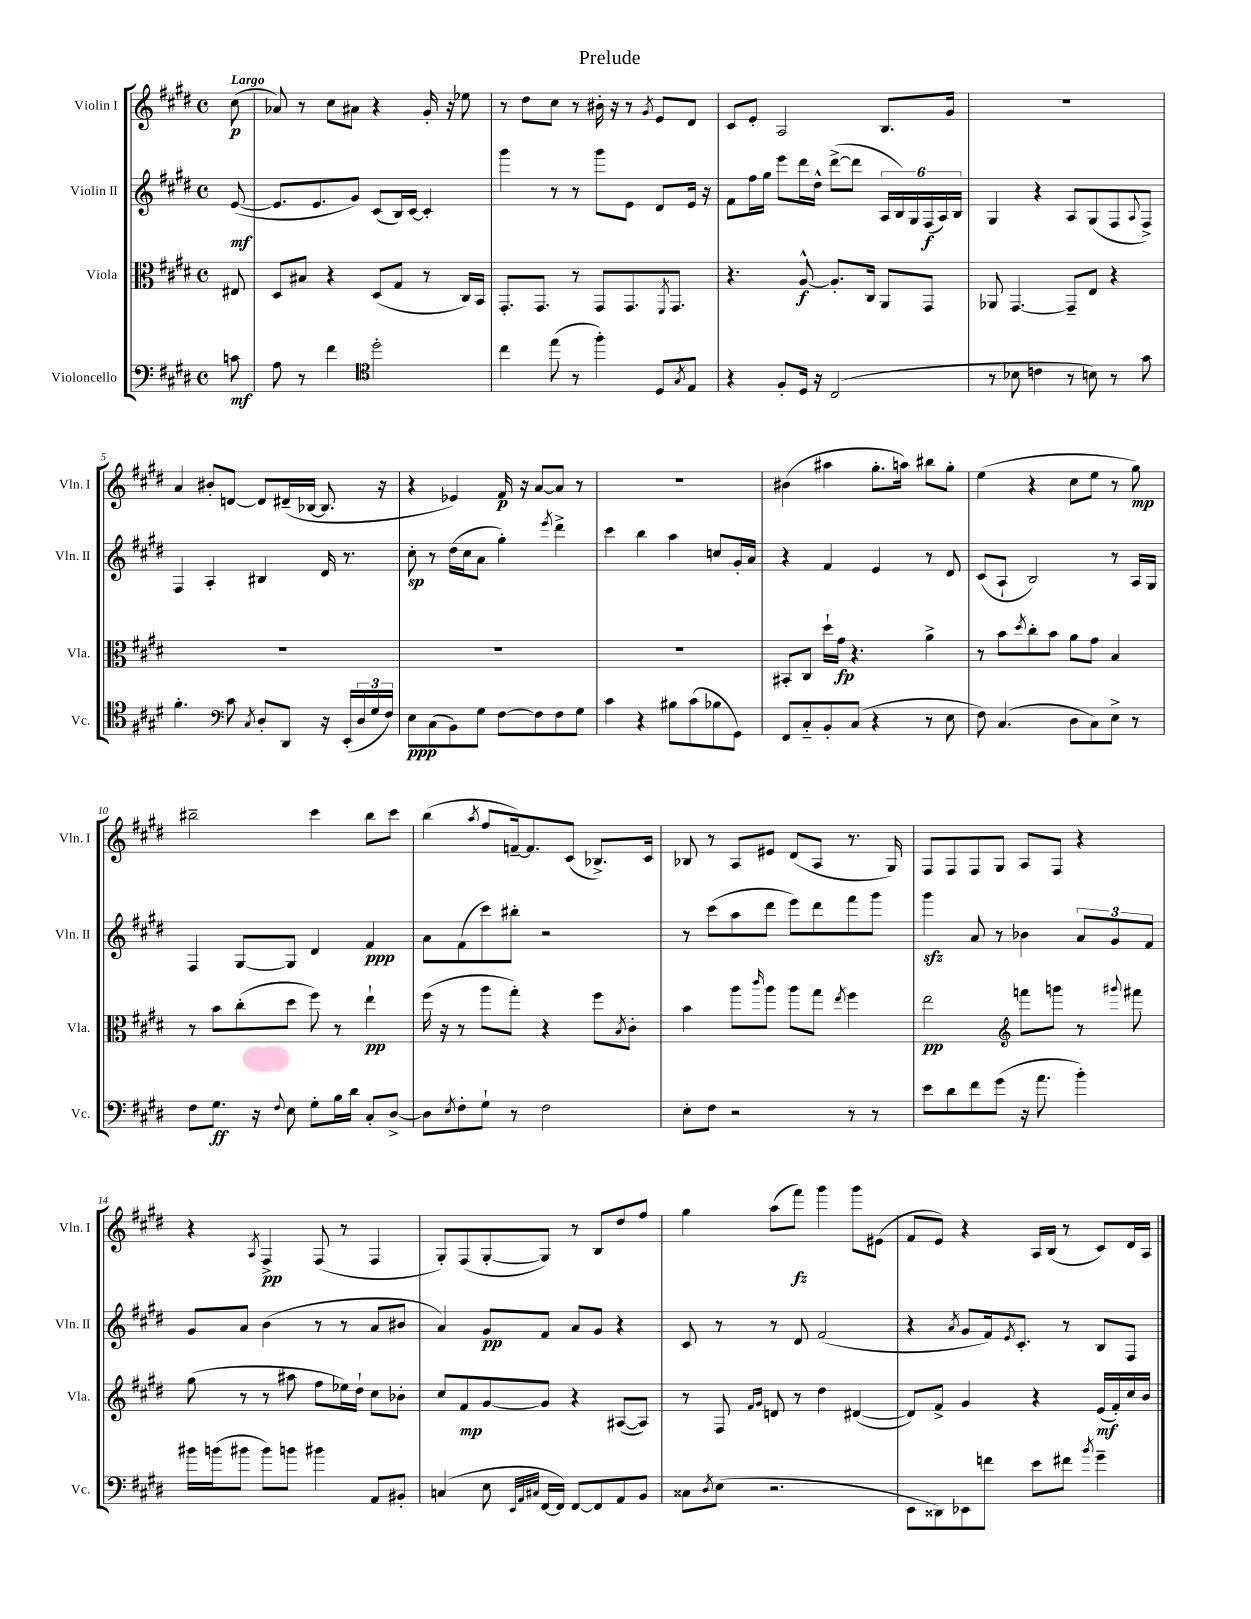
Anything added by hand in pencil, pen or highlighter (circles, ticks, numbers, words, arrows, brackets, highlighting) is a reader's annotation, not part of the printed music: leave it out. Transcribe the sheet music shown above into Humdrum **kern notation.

**kern	**kern	**kern	**kern
*staff4	*staff3	*staff2	*staff1
*clefF4	*clefC3	*clefG2	*clefG2
*k[f#c#g#d#]	*k[f#c#g#d#]	*k[f#c#g#d#]	*k[f#c#g#d#]
*M4/4	*M4/4	*M4/4	*M4/4
*met(c)	*met(c)	*met(c)	*met(c)
8c	8E#	([8e	(8cc#
=	=	=	=
8A	8D#	8.e]	8a-)
8r	8B#	.	8r
.	.	8.e	.
4f#	4r	.	8cc#
.	.	8g#)	8a#
*clefC4	*	*	*
2dd#'	(8D#	(8c#	4r
.	8G#	16B)	.
.	.	[16c#	.
.	8r	4c#']	16g#'
.	.	.	16r
.	16C#)	.	8ee-
.	16BB	.	.
=	=	=	=
4cc#	8.GG#'	4ggg#	8r
.	.	.	8dd#
.	8.GG#	.	.
(8ee	.	8r	8cc#
8r	8r	8r	8r
4ff#')	8GG#	8ggg#	16b#'
.	.	.	16r
.	8.GG#	8e	8r
.	.	.	8qg#
8D#	.	8d#	8e
.	8qFF#	.	.
.	8.GG#	.	.
8qG#	.	.	.
8E	.	16e	8d#
.	.	16r	.
=	=	=	=
4r	4.r	8f#	8c#
.	.	16ff#	8e'
.	.	16gg#	.
8F#'	.	8eee	2A
16D#	[8A^^	16ddd#	.
16r	.	16dd#^^	.
(2C#	8.A']	([8ddd#^	.
.	.	8ddd#]	.
.	16C#	.	.
.	8AA	24A	8.B
.	.	24B)	.
.	.	24G#	.
.	8GG#	(24F#	.
.	.	24A)	.
.	.	.	16g#
.	.	24B	.
=	=	=	=
8r	8AA-	4G#	1r
8B-	[4.GG#	.	.
4c	.	4r	.
8r	8GG#~]	8A	.
8B)	8E	(8G#	.
8r	4r	8F#	.
.	.	8qqA	.
8g#	.	8F#^)	.
=	=	=	=
4.f#'	1r	4F#	4a
.	.	4A'	8b#'
*clefF4	*	*	*
8c#	.	.	[8d
8qC#	.	.	.
8D#'	.	4B#	8d]
8DD#	.	.	(16d#~
.	.	.	[16B-
16r	.	16d#	8.B-]
(16EE'	.	8.r	.
24D#	.	.	.
24G#	.	.	.
.	.	.	16r
24F#)	.	.	.
=	=	=	=
8E	1r	8cc#'	4r
(8C#	.	8r	.
8BB)	.	(16dd#	4e-)
.	.	16cc#	.
8G#	.	8a	.
[8F#	.	4gg#')	16f#
.	.	.	16r
8F#]	.	.	[8a
.	.	8qeee	.
8F#	.	4ddd#^	8a]
8G#	.	.	8r
=	=	=	=
4c#	1r	4ccc#	1r
4r	.	4bb	.
8B#	.	4aa	.
(8c#	.	.	.
8B-	.	8cc	.
8GG#)	.	16g#'	.
.	.	16a	.
=	=	=	=
8FF#	8BB#'	4r	(4b#
8C#'~	8C#	.	.
8BB'	16dd#`	4f#	4aa#
.	16g#	.	.
(8C#	4.r	.	.
4r	.	4e	8.gg#'
.	.	.	16aa)
8r	4a^	8r	8bb#
8E	.	8d#	8gg#'
=	=	=	=
8F#)	8r	(8c#	(4ee
(4.C#	8b	8A`	.
.	8qdd#	.	.
.	8cc#'	2B)	4r
.	8b	.	.
8D#	8a	.	8cc#
8C#)	8g#	.	8ee
8E^	4B	8r	8r
8r	.	16A	8gg#)
.	.	16G#	.
=	=	=	=
8F#	8r	4F#	2bb#~
8.G#	8b	.	.
.	(8cc#'	[8G#	.
16r	.	.	.
8qqF#	.	.	.
8E	8dd#	8G#]	.
8G#'	8ff#)	4d#	4ccc#
16B	8r	.	.
16d#	.	.	.
8C#'	4ee`	4f#	8bb#
[8D#^	.	.	8ccc#
=	=	=	=
8D#]	(16ff#	8a	(4bb
.	16r	.	.
8qE	.	.	.
8F#'	8r	(8f#	.
.	.	.	8qaa
8G#`	8aa	8ccc#)	8ff#
8r	8gg#')	8bb#'	[16f~)
.	.	.	8.f]
2F#	4r	2r	.
.	.	.	(8c#
.	8ff#	.	8.B-^)
.	8qB	.	.
.	8c#'	.	.
.	.	.	16c#
=	=	=	=
8E'	4b	8r	8B-
8F#	.	(8ccc#	8r
2r	8aa	8aa	8A
.	16qqccc#	.	.
.	8aa	8ddd#	8e#
.	8aa	8eee)	(8d#
.	8gg#	8ddd#	8A
.	8qee	.	.
8r	4ff#	8fff#	8.r
8r	.	8ggg#	.
.	.	.	16G#)
=	=	=	=
8e	2ee	4ggg#	8F#
8d#	.	.	8F#
8f#	.	8a	8F#
(8g#	.	8r	8G#
*	*clefG2	*	*
16r	8fff	4b-	8A
8.a	.	.	.
.	8ggg	.	8F#
4b')	8r	12a	4r
.	.	12g#	.
.	8qqggg#	.	.
.	8fff#	.	.
.	.	12f#	.
=	=	=	=
16b#	(8gg#	8g#	4r
(16b	.	.	.
8b#	8r	8a	.
.	.	.	8qA
8b#)	8r	(4b	4F#^
8b	8aa#	.	.
4b#	8ff#	8r	(8F#
.	16ee-)	8r	8r
.	16dd#`	.	.
8AA	8cc#	8a	4F#
8BB#'	8b-'	8b#	.
=	=	=	=
(4C	8cc#	4a)	8G#')
.	8f#	.	(8F#
8E	[8g#	8g#	[8G#'
32qqEE	.	.	.
32qqAA	.	.	.
32qqC#	.	.	.
[16FF#	8g#]	8f#	8G#])
16FF#])	.	.	.
[8FF#	4r	8a	8r
8FF#]	.	8g#	8B
8AA	([8A#	4r	8dd#
8BB	8A#])	.	8ff#
=	=	=	=
8C##	8r	8c#	4gg#
8qD#	.	.	.
(8E	8F#	8r	.
.	16qqf#	.	.
.	16qqg#	.	.
2.r	8d	8r	(8aa
.	8r	8d#	8fff#)
.	4dd#	(2f#	4ggg#
.	([4d#	.	8ggg#
.	.	.	(8e#
=	=	=	=
8EE	8d#])	4r	8f#
8DD##)	8f#^	.	8e)
.	.	8qa	.
8EE-	4g#	8g#	4r
8f	.	16f#)	.
.	.	8qe	.
.	.	8.c#'	.
8e	4r	.	16A
.	.	.	(16B
8f#	.	8r	8r
8qb	.	.	.
4g#~	(16e	8B	8c#)
.	16f#')	.	.
.	16cc#	8F#	16d#
.	16b	.	16A
==	==	==	==
*-	*-	*-	*-
